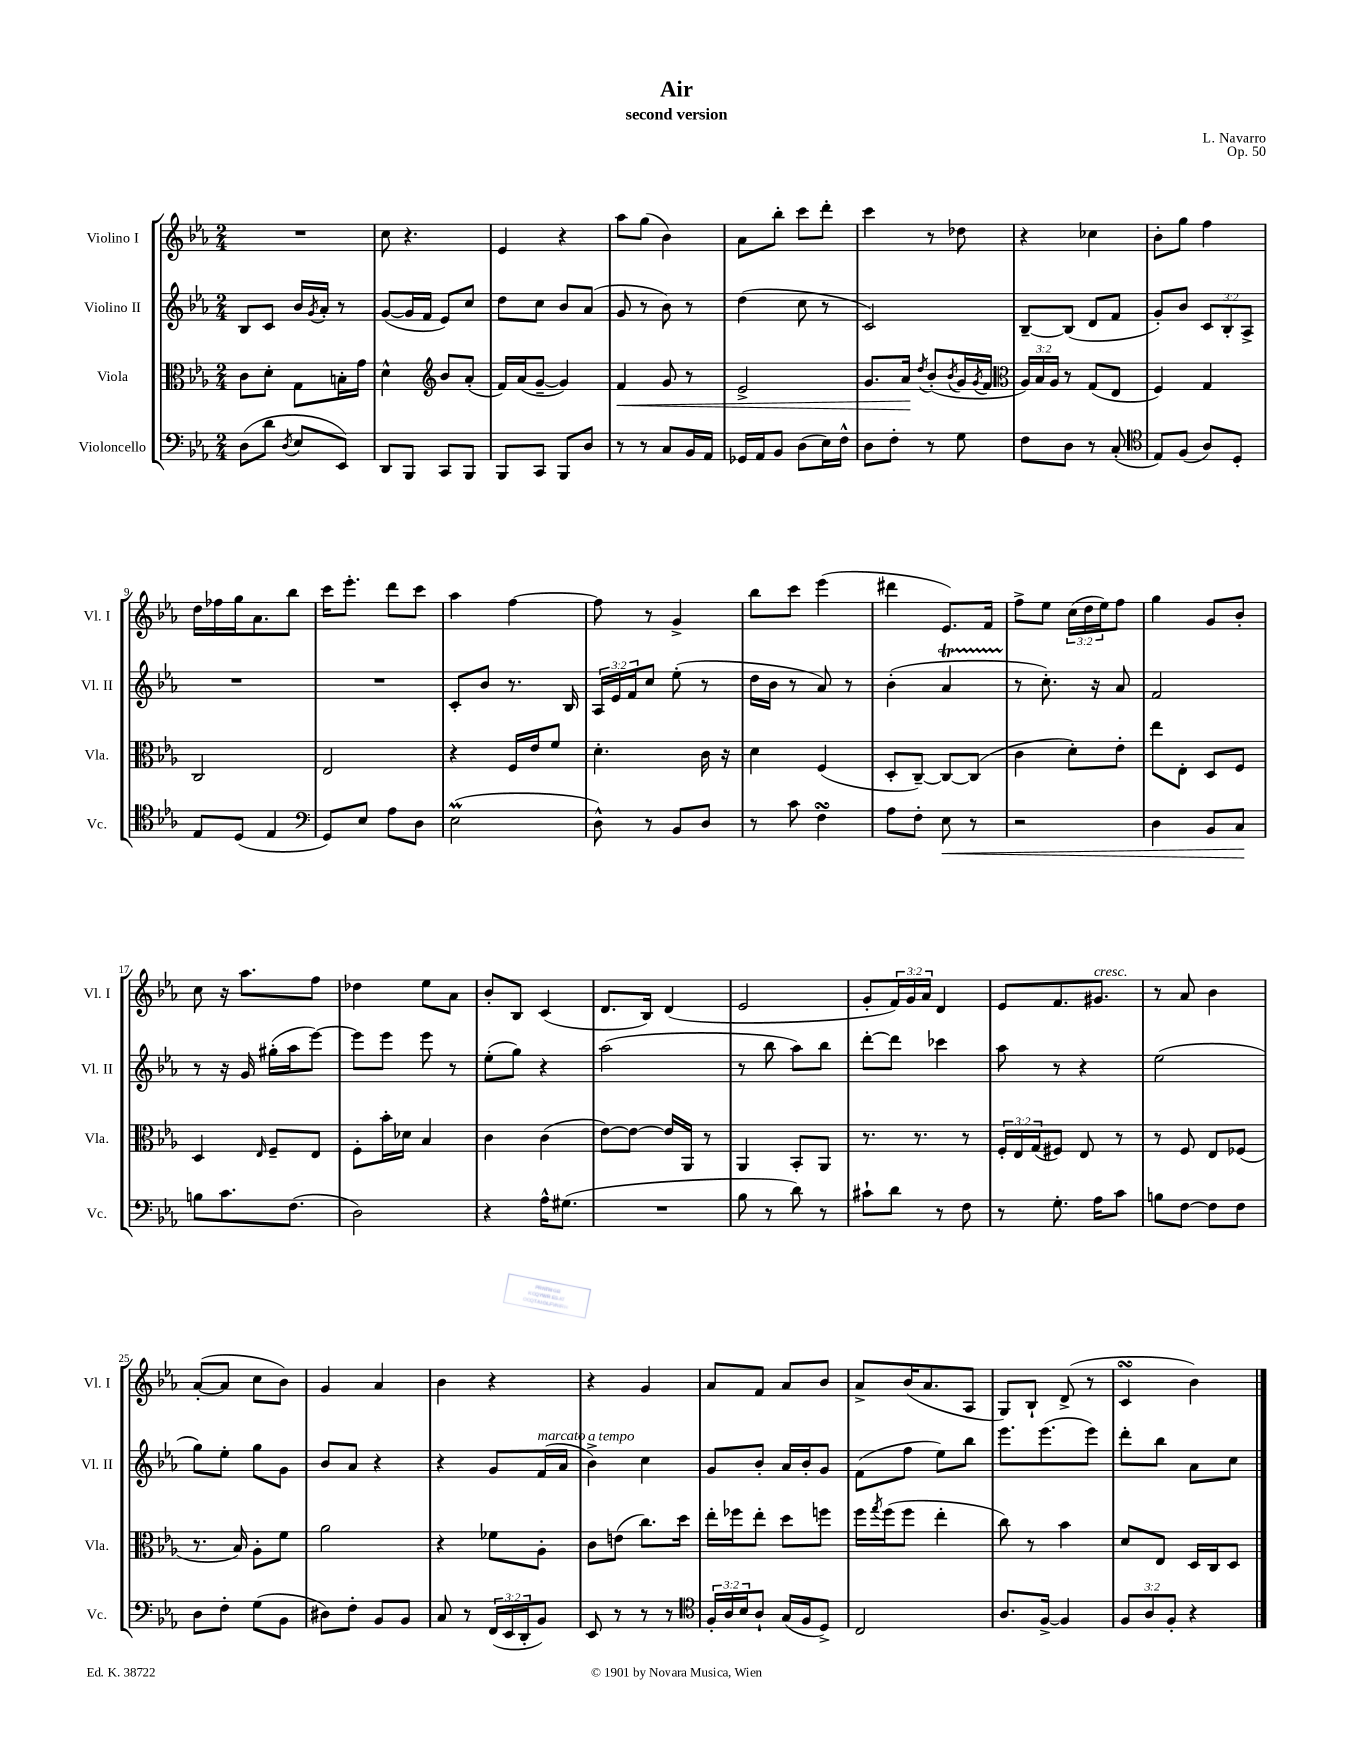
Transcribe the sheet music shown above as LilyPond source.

\header { title = "Air" composer = "L. Navarro" subtitle = "second version" opus = "Op. 50" }
<<
\new StaffGroup <<
\new Staff = "s0" \with { instrumentName = "Violino I" shortInstrumentName = "Vl. I" } {
    \clef treble \key ees \major \numericTimeSignature \time 2/4 \override Staff.TupletNumber.text = #tuplet-number::calc-fraction-text
    R2 |
    c''8 r4. |
    ees'4 r4 |
    aes''8 g''8( bes'4) |
    aes'8 bes''8-. c'''8 d'''8-. |
    c'''4 r8 des''8 |
    r4 ces''4 |
    bes'8-. g''8 f''4 |
    d''16 fes''16 g''16 aes'8. bes''8 |
    c'''16 ees'''8.-. d'''8 c'''8 |
    aes''4 f''4~ |
    f''8 r8 g'4-> |
    bes''8 c'''8 ees'''4( |
    dis'''4 ees'8.) f'16 |
    f''8-> ees''8 \tuplet 3/2 { c''16( d''16 ees''16) } f''8 |
    g''4 g'8 bes'8-. |
    c''8 r16 aes''8. f''8 |
    des''4 ees''8 aes'8 |
    bes'8-. bes8 c'4( |
    d'8. bes16) d'4( |
    ees'2 |
    g'8-. \tuplet 3/2 { f'16) g'16 aes'16 } d'4 |
    ees'8 f'8. gis'8.^\markup { \italic "cresc." } |
    r8 aes'8 bes'4 |
    aes'8~-.( aes'8 c''8 bes'8) |
    g'4 aes'4 |
    bes'4 r4 |
    r4 g'4 |
    aes'8 f'8 aes'8 bes'8 |
    aes'8-> bes'16( aes'8. aes8 |
    g8) bes8-! d'8->( r8 |
    c'4\turn bes'4) \bar "|." |
}
\new Staff = "s1" \with { instrumentName = "Violino II" shortInstrumentName = "Vl. II" } {
    \clef treble \key ees \major \numericTimeSignature \time 2/4 \override Staff.TupletNumber.text = #tuplet-number::calc-fraction-text
    bes8 c'8 bes'16 \acciaccatura { g'8 } aes'16-. r8 |
    g'8~( g'16 f'16 ees'8) c''8 |
    d''8 c''8 bes'8 aes'8( |
    g'8 r8 bes'8) r8 |
    d''4( c''8 r8 |
    c'2) |
    bes8~-- bes8( d'8 f'8 |
    g'8-.) bes'8 \tuplet 3/2 { c'8 bes8-. aes8-> } |
    R2 |
    R2 |
    c'8-. bes'8 r8. bes16 |
    \tuplet 3/2 { aes16 ees'16 f'16 } c''8 ees''8-.( r8 |
    d''16 bes'16 r8 aes'8) r8 |
    bes'4-.( aes'4\startTrillSpan |
    r8\stopTrillSpan c''8.-.) r16 aes'8 |
    f'2 |
    r8 r16 g'16 gis''16-.( aes''16 ees'''8~) |
    ees'''8 ees'''8 ees'''8 r8 |
    ees''8-.( g''8) r4 |
    aes''2( |
    r8 bes''8 aes''8) bes''8 |
    d'''8~-. d'''8 ces'''4 |
    aes''8 r8 r4 |
    ees''2( |
    g''8) ees''8-. g''8 g'8 |
    bes'8 aes'8 r4 |
    r4 g'8 f'16^\markup { \italic "marcato" }( aes'16 |
    bes'4->^\markup { \italic "a tempo" }) c''4 |
    g'8 bes'8-. aes'16 bes'16-. g'8 |
    f'8( f''8 ees''8) bes''8 |
    ees'''8. ees'''8.( ees'''8) |
    d'''8-. bes''8 aes'8 c''8 \bar "|." |
}
\new Staff = "s2" \with { instrumentName = "Viola" shortInstrumentName = "Vla." } {
    \clef alto \key ees \major \numericTimeSignature \time 2/4 \override Staff.TupletNumber.text = #tuplet-number::calc-fraction-text
    c'8 d'8-. g8 b16-. g'16 |
    d'4-^ \clef treble bes'8 aes'8-.( |
    f'16) aes'16( g'8~-- g'4) |
    f'4\< g'8 r8 |
    ees'2-> |
    g'8. aes'16\! \acciaccatura { d''8 } bes'8-.( \acciaccatura { bes'8 } g'16 \acciaccatura { g'8 } f'16 |
    \clef alto \tuplet 3/2 { aes16) bes16 aes16 } r8 g8( ees8 |
    f4) g4 |
    c2 |
    ees2 |
    r4 f16 ees'16 f'8 |
    d'4.-. c'16 r16 |
    d'4 f4( |
    d8-. c8~--) c8~ c8( |
    c'4 d'8-.) ees'8-. |
    ees''8 ees8-. d8 f8 |
    d4 \grace { ees16 } f8-- ees8 |
    f8-. bes'16-. des'16 bes4 |
    c'4 c'4( |
    ees'8~) ees'8~ ees'16 aes,16 r8 |
    aes,4 bes,8-. aes,8 |
    r8. r8. r8 |
    \tuplet 3/2 { f16-. ees16 g16( } fis8) ees8 r8 |
    r8 f8 ees8 fes8( |
    r8. bes16) aes8-. f'8 |
    aes'2 |
    r4 fes'8 aes8-. |
    c'8 e'8( c''8.) d''16 |
    ees''16-. fes''16 ees''8-. d''8 f''8 |
    f''16 \acciaccatura { g''8 } f''16( f''8 ees''4-. |
    c''8) r8 bes'4 |
    d'8 ees8 d16 c16 d8 \bar "|." |
}
\new Staff = "s3" \with { instrumentName = "Violoncello" shortInstrumentName = "Vc." } {
    \clef bass \key ees \major \numericTimeSignature \time 2/4 \override Staff.TupletNumber.text = #tuplet-number::calc-fraction-text
    d8( d'8 \acciaccatura { d8 } ees8 ees,8) |
    d,8 bes,,8 c,8 bes,,8 |
    bes,,8 c,8 bes,,8 d8 |
    r8 r8 c8 bes,16 aes,16 |
    ges,16 aes,16 bes,8 d8( ees16) f16-^ |
    d8 f8-. r8 g8 |
    f8 d8 r8 c8-.( |
    \clef tenor ees8) f8( aes8) d8-. |
    ees8 d8( ees4 |
    \clef bass g,8) ees8 aes8 d8 |
    ees2\prall( |
    d8-^) r8 bes,8 d8 |
    r8 c'8 f4\turn |
    aes8 f8-. ees8\< r8 |
    r2 |
    d4 bes,8 c8\! |
    b8 c'8. f8.( |
    d2) |
    r4 aes16-^ gis8.( |
    R2 |
    bes8 r8 d'8) r8 |
    cis'8-! d'8 r8 f8 |
    r8 g8.-. aes16 c'8 |
    b8 f8~ f8 f8 |
    d8 f8-. g8( bes,8 |
    dis8) f8-. bes,8 bes,8 |
    c8 r8 \tuplet 3/2 { f,16( ees,16 d,16-. } bes,8) |
    ees,8 r8 r8 r8 |
    \clef tenor \tuplet 3/2 { f16-. aes16 bes16 } aes8-! g16( f16 d8->) |
    c2 |
    aes8. f16~-> f4 |
    \tuplet 3/2 { f8 aes8 f8-. } r4 \bar "|." |
}
>>
>>
